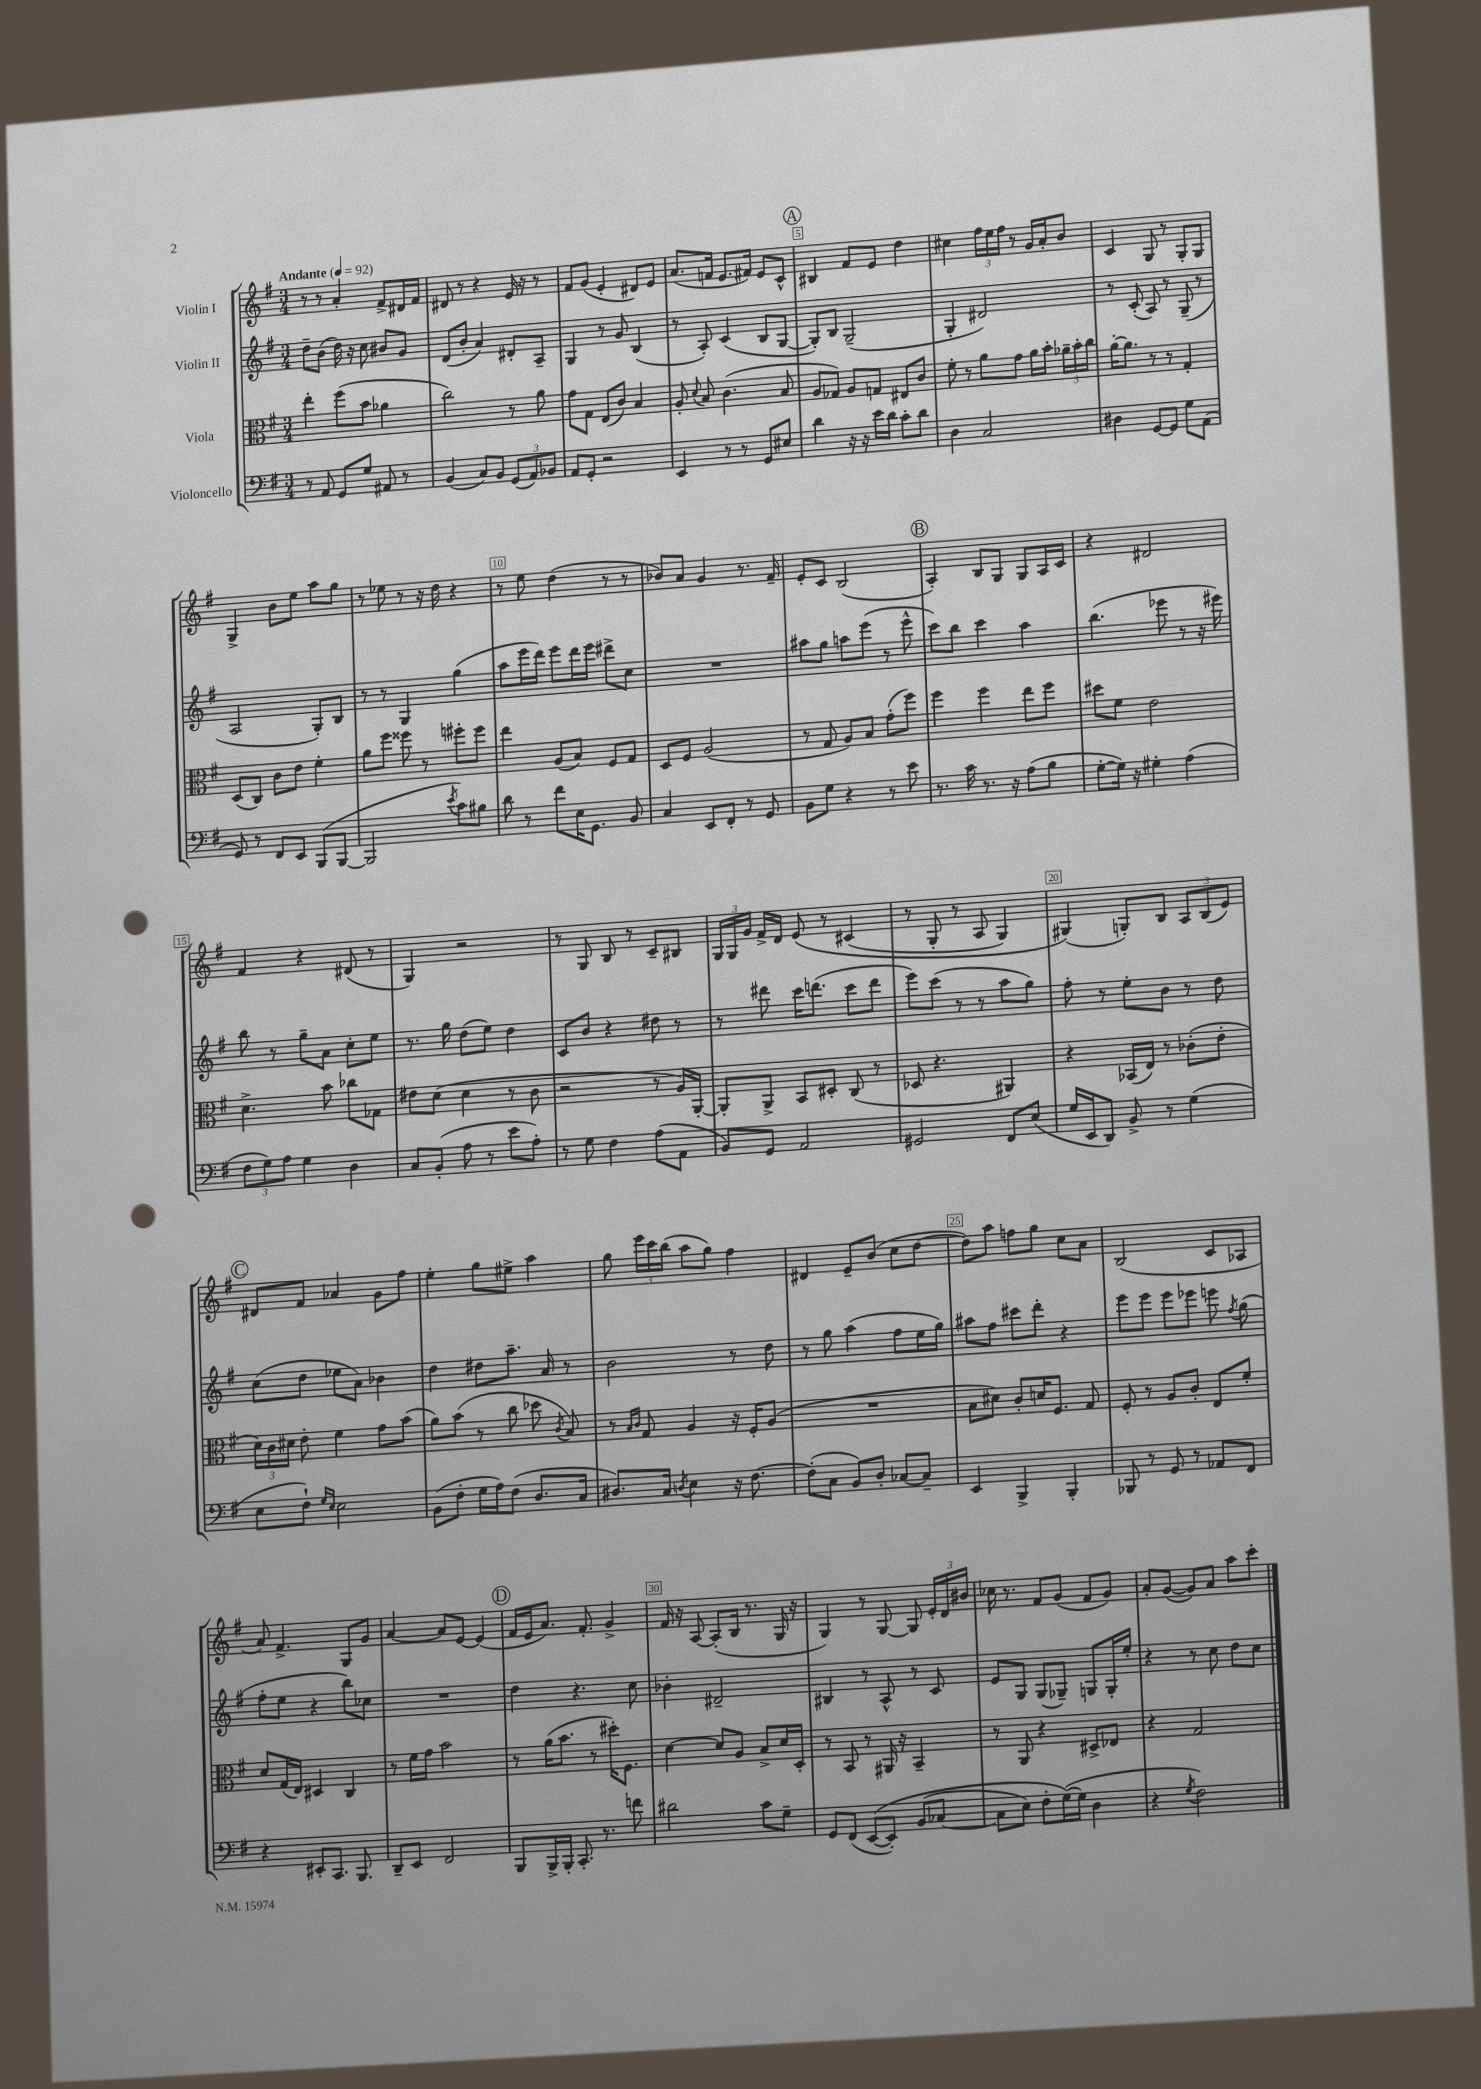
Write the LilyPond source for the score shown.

<<
\new StaffGroup <<
\new Staff = "s0" \with { instrumentName = "Violin I" } {
    \clef treble \key g \major \numericTimeSignature \time 3/4 \tempo "Andante" 4 = 92
    \autoBeamOff r8 r8 a'4-. fis'8[-> dis'16 fis'16] |
    dis'8 r8 r4 e'16 r16 r8 |
    fis'8[ g'8]( e'4-. dis'8[) e'8] |
    a'8.[( f'16] e'8.[ fis'16]) e'8[ c'8]-^ |
    \mark \markup { \circle "A" } bis4 fis'8[ e'8] d''4 |
    cis''4 \tuplet 3/2 { fis''16[ e''16 fis''16] } r8 g'16[ a'16-. b'8] |
    c'4 g8 r8 g8[-. g8] |
    g4-> b'8[ e''8] a''8[ g''8] |
    r8 ees''8 r8 r16 d''16 r4 |
    r8 e''8 d''4( r8 r8 |
    bes'8[) a'8] g'4 r8. fis'16-- |
    e'8[-. c'8] b2( |
    \mark \markup { \circle "B" } a4-.) b8[ g8] g8[ a16 c'16] |
    r4 dis'2 |
    fis'4 r4 dis'8( r8 |
    g4) r2 |
    r8 g8 b8 r8 c'8[-- bis8] |
    \tuplet 3/2 { g16[ g16 g'16] } fis'16[-> d'16] e'8\( r8 cis'4( |
    r8 g8-. r8 a8 g4) |
    gis4(\) g8[-.) b8] \tuplet 3/2 { a8[ b8( e'8]) } |
    \mark \markup { \circle "C" } dis'8[ fis'8] aes'4 g'8[ fis''8] |
    e''4-. g''8[ eis''8]-> a''4 |
    g''8 \tuplet 3/2 { e'''16[ c'''16 b''16]( } a''8[ g''8]) fis''4 |
    dis'4 e'8[-- b'8]( c''8[ d''8]~ |
    d''8[) a''8] f''8[ g''8] c''8[ a'8] |
    b2( c'8[ aes8] |
    a'8) fis'4.-> g8[ g'8] |
    a'4~ a'8[ e'8]~ e'4( |
    \mark \markup { \circle "D" } fis'16[ e'16 a'8.]) fis'8.-. g'4-> |
    fis'16 r16 a8~ a8[-.( b16] r8. g16 r16 |
    g4) r8 g8~ g8 \tuplet 3/2 { e'16[-. d'16 bis'16] } |
    ces''16 r8. fis'8[ g'8]( fis'8[ g'8]) |
    a'8[-. g'8]~( g'8[) a'8] a''8[ c'''8]-. \bar "|." |
}
\new Staff = "s1" \with { instrumentName = "Violin II" } {
    \clef treble \key g \major \numericTimeSignature \time 3/4
    \autoBeamOff d''8[-- b'8]( d''16) r16 c''8 bis'8[ g'8] |
    d'8[( b'8]-. a'4) dis'8[-. a8]-- |
    g4 r8 g'8 b4( |
    r8 a8-.) c'4( b8[ g8]~ |
    \mark \markup { \circle "A" } g8[-.) b8] g2--( |
    g4-. dis'2) |
    r8 c'8-.( a8) r8 g8--( r8 |
    a2 g8[-.) b8] |
    r8 r8 g4 g''4( |
    a''8[ e'''16 d'''16]) e'''8[ d'''16 e'''16] dis'''8[-> c''8] |
    R2. |
    ais''8[ g''8] a''8[ e'''8]( r8 e'''8-^ |
    \mark \markup { \circle "B" } c'''8[) b''8] c'''4 a''4 |
    b''4.( ees'''8 r8 r16 eis'''16) |
    b''8 r8 g''8[-- a'8] c''8[-. e''8] |
    r8. g''16 d''8[( e''8]) d''4 |
    c'8[ b'8] r4 dis''8 r8 |
    r8 dis'''8 c'''16[ d'''8.]( c'''8[ d'''8] |
    e'''8[) c'''8]( r8 r8 a''8[ g''8]) |
    fis''8-. r8 e''8[-. b'8] r8 d''8 |
    \mark \markup { \circle "C" } c''8[( d''8] ees''8[ a'8]) bes'4 |
    d''4 dis''8[ a''8.]-- a'16 r8 |
    b'2 r8 d''8 |
    r8 g''8 a''4( fis''8[ e''16 g''16]) |
    ais''8[ fis''8] cis'''8[ d'''8]-. r4 |
    e'''8[ e'''8] e'''8[ ees'''8] e'''8 \acciaccatura { fis''8 } g''8( |
    fis''8[-. e''8] r4 b''8[) ces''8] |
    R2. |
    \mark \markup { \circle "D" } d''4 r4. c''8 |
    bes'4-. dis'2-- |
    bis4 r8 a8-^ r8 c'8 |
    e'8[ g8] g8[( ges8]--) g8[ g16-. e''16]-. |
    r4 r8 c''8 d''8[ c''8] \bar "|." |
}
\new Staff = "s2" \with { instrumentName = "Viola" } {
    \clef alto \key g \major \numericTimeSignature \time 3/4
    \autoBeamOff e''4-. fis''8[( b'8] aes'4 |
    c''2) r8 a'8 |
    g'8[ g8] e8[( c'8]) b4 |
    a8-. \appoggiatura { d'8 } b8 c'4.( b8 |
    \mark \markup { \circle "A" } a8[ ges8]) a8[ g8] eis8[ c'8] |
    fis'8-. r8 a'8[ g'8] a'16[ b'16]-. \tuplet 3/2 { aes'16[-- b'16-. c''16] } |
    a'16[~-. a'8.] r8 r8 g4-. |
    d8[( c8]) c'8[ e'8] fis'4-. |
    a'8[ fis''8] fisis''8 r8 fis''8[-. fis''8] |
    e''4 a8[( b8]) fis8[ g8] |
    d8[ fis8] a2( |
    r8 g8 a8[) b8] g'8[-.( fis''8]) |
    \mark \markup { \circle "B" } fis''4 fis''4 e''8[ fis''8] |
    dis''8[ fis'8] e'2 |
    d'4.-> b'8 ces''8[ ges8] |
    eis'8[ d'8]( d'4 r8 c'8 |
    r2 r8 a16[) a,16]~-. |
    a,8[-. a,8]-> b,8[ dis8]-. c8( r8 |
    des8 r4. ais,4) |
    r4 bes,16[( e16]) r8 ces'8[-.( e'8]-. |
    \mark \markup { \circle "C" } \tuplet 3/2 { d'16[) c'16 dis'16] } e'8-. fis'4 g'8[ b'8]( |
    a'8[) b'8]( r8 c''8 des''8 \acciaccatura { c'8 } b8) |
    r8 \grace { b16[ c'16] } g8 a4 r16 fis16[-. a8]( |
    R2. |
    b8[ dis'8]) c'8[-. d'16 fis8.] g8 |
    fis8-. r8 a8[ c'8]-. e8[ fis'8]-. |
    d'8[ g16( e16]) dis4 c4 |
    r8 fis'16[ g'16] b'2 |
    \mark \markup { \circle "D" } r8 a'16[( b'8.] r8 dis''16[-.) fis8.] |
    d'4~ d'8[ a8] b8[-> d'16 d16]-. |
    r8 b,8 r8 ais,16 r16 b,4-- |
    r8 a,8 r4 dis8[-> ees8] |
    r4 g2 \bar "|." |
}
\new Staff = "s3" \with { instrumentName = "Violoncello" } {
    \clef bass \key g \major \numericTimeSignature \time 3/4
    \autoBeamOff r8 a,8 g,8[ g8] ais,8 r8 |
    b,4( c8[) b,8] \tuplet 3/2 { g,8[( a,8) bes,8] } |
    a,8[ g,8]-. r2 |
    e,4 r8 r8 g,8[ eis8] |
    \mark \markup { \circle "A" } d'4 r16 r16 e'16[ d'16] c'8[-. d'8] |
    d4 c2 |
    dis4 g,8[~ g,8] g8[ a,8]( |
    g,8) r8 fis,8[ e,8] b,,8[( b,,8]~ |
    b,,2 \acciaccatura { e'8 } c'8[) bis8] |
    d'8 r8 fis'8[ e16 g,8.] b,8 |
    c4 e,8[ fis,8]-. r8 g,8 |
    b,8[ g8] r4 r8 e'8 |
    \mark \markup { \circle "B" } r8. c'16 r8. r16 a8[( b8] |
    g8[~-. g16]) r16 gis4-. a4( |
    \tuplet 3/2 { fis8[ g8) a8] } g4 d4 |
    c8[ b,8]-.( a8 r8 e'8[ a8]-.) |
    r8 g8 fis4 a8[( a,8] |
    b,8[) g,8] a,2 |
    gis,2 fis,8[ e8]( |
    g16[ e,16 d,8]) b,8-> r8 g4( |
    \mark \markup { \circle "C" } e8[ fis8]-!) \grace { g16[ e16] } e2 |
    b,8[( fis8]-. g16[ a16) fis8]( d8.[ c16] |
    dis8.[) c16] \acciaccatura { d8 } e4 r16 fis8.~ |
    fis8[-.( c8] b,8[) d8]-. ces8[~ ces8]-- |
    e,4 b,,4-> b,,4-. |
    bes,,8 r8 g,8 r8 aes,8[ fis,8] |
    r4 eis,8[-. c,8.] b,,8. |
    d,8[-- e,8] fis,2 |
    \mark \markup { \circle "D" } b,,8[ b,,16-> b,,16]-. c,8.-. r8. f'8 |
    dis'2 c'8[ g8]-- |
    g,8[ fis,8]( e,8[~\( e,8]-.) b,8[( ces8]~ |
    ces8[ e8]) fis8[-. g16~(\) g16] d4 |
    r4 \acciaccatura { g8 } fis2) \bar "|." |
}
>>
>>
\layout { \context { \Score \override BarNumber.break-visibility = ##(#f #t #t) barNumberVisibility = #(every-nth-bar-number-visible 5) \override BarNumber.stencil = #(make-stencil-boxer 0.1 0.3 ly:text-interface::print) } }
